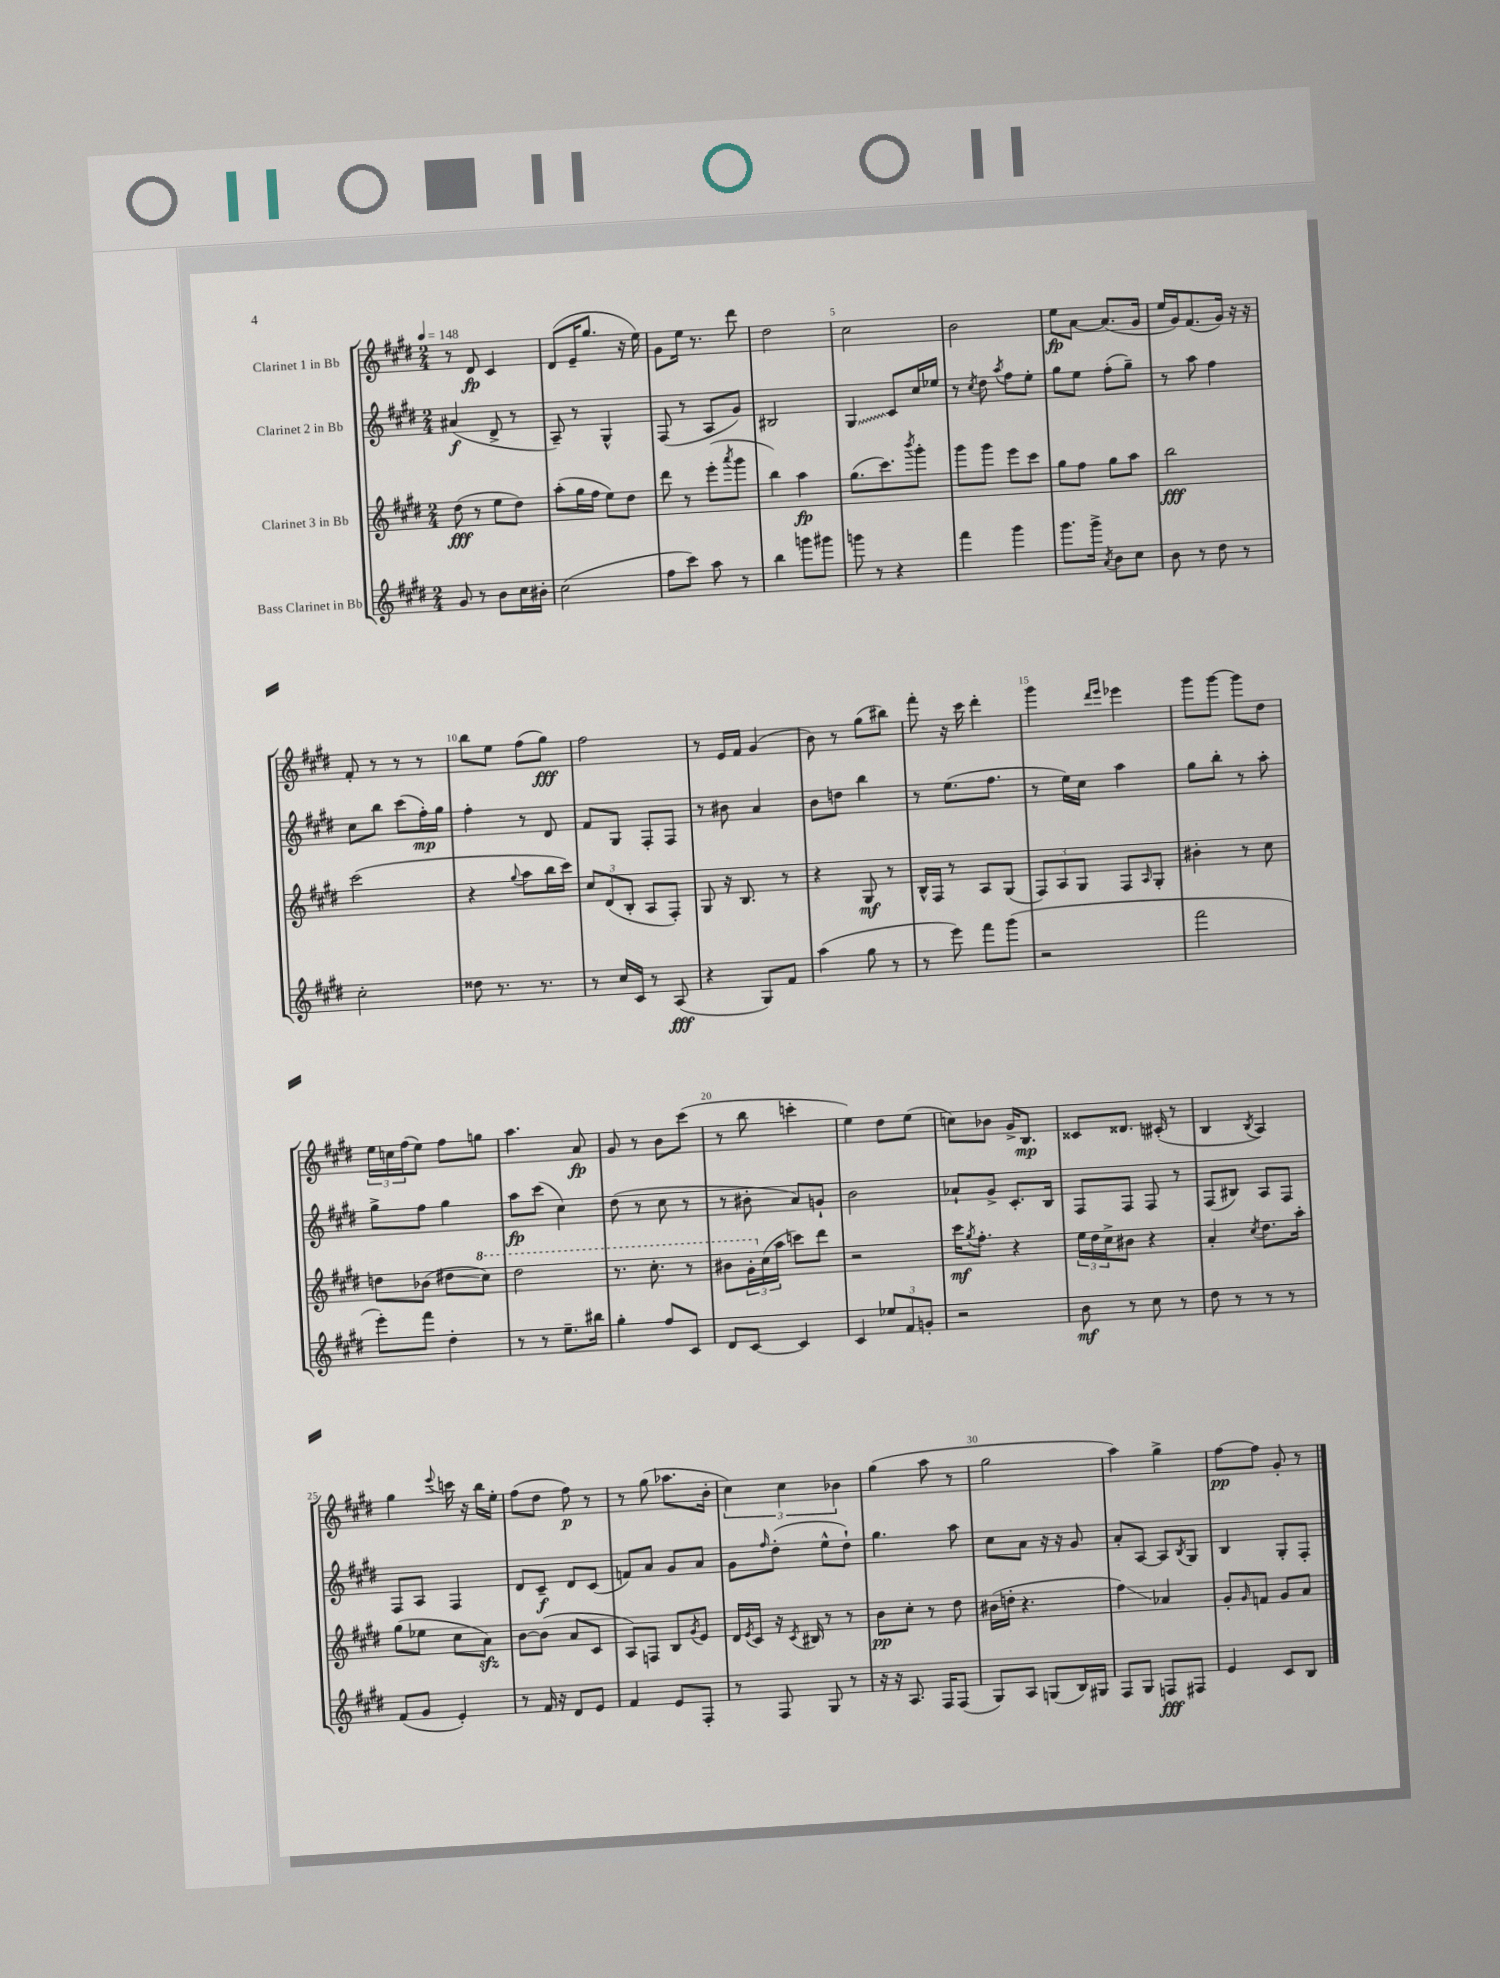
<<
\new StaffGroup <<
\new Staff = "s0" \with { instrumentName = "Clarinet 1 in Bb" } {
    \clef treble \key e \major \numericTimeSignature \time 2/4 \tempo 4 = 148
    r8 dis'8\fp cis'4 |
    dis'8( e'16-- gis''8. r16 e''16) |
    gis'8 e''16 r8. dis'''8 |
    dis''2 |
    cis''2 |
    b'2 |
    e''8\fp a'8~ a'8.( gis'16 |
    e''16 gis'16) fis'8.( gis'16) r16 r16 |
    fis'8-. r8 r8 r8 |
    b''8 e''8 fis''8( gis''8\fff) |
    fis''2 |
    r8 e'16 fis'16 gis'4( |
    b'8) r8 gis''8( bis''8) |
    fis'''8-. r16 cis'''16 dis'''4-. |
    gis'''4 \grace { dis'''16 e'''16 } ees'''4 |
    gis'''8 gis'''8~ gis'''8 dis''8 |
    \tuplet 3/2 { e''16 c''16 fis''16( } e''8) fis''8 g''8 |
    a''4. a'8\fp |
    gis'8 r8 b'8 cis'''8( |
    r8 b''8 c'''4-. |
    e''4) dis''8 e''8( |
    c''8) bes'8 gis'16-> b8.\mp |
    cisis'8 disis'8. cis'16-.( r8 |
    b4 \acciaccatura { b8 } a4) |
    gis''4 \appoggiatura { e'''8 } c'''16 r16 b''16 e''16-. |
    fis''8( dis''8 fis''8\p) r8 |
    r8 gis''8( aes''8. b'16-. |
    \tuplet 3/2 { cis''4) cis''4 bes'4 } |
    gis''4( a''8 r8 |
    gis''2 |
    a''4) gis''4-> |
    fis''8~\pp fis''8 gis'8-. r8 \bar "|." |
}
\new Staff = "s1" \with { instrumentName = "Clarinet 2 in Bb" } {
    \clef treble \key e \major \numericTimeSignature \time 2/4
    ais'4\f( dis'8-> r8 |
    a8--) r8 gis4-^ |
    fis8( r8 a8 gis'8) |
    bis2 |
    \once \override Glissando.style = #'zigzag gis4\glissando cis'8 cis''16 ees''16 |
    r8 \acciaccatura { cis''8 } dis''8 \acciaccatura { a''8 } fis''8 e''8-. |
    gis''8 e''8 fis''8-.( gis''8--) |
    r8 a''8 fis''4 |
    cis''8 b''8 cis'''8( fis''16-.\mp) gis''16 |
    fis''4-. r8 dis'8 |
    fis'8 gis8 fis8-. fis8 |
    r8 bis'8 a'4 |
    b'8 d''8 b''4 |
    r8 e''8.( fis''8. |
    r8 e''16) cis''16 a''4 |
    gis''8 b''8-. r8 a''8-. |
    gis''8-> fis''8 gis''4 |
    a''8\fp cis'''8( cis''4) |
    dis''8( r8 cis''8 r8 |
    r8 bis'8-. a'8) g'8-! |
    b'2 |
    aes'8-! gis'8-> cis'8.-. b16 |
    fis8 fis8 fis8 r8 |
    fis8( bis8) a8 fis8 |
    fis8 a8 fis4 |
    dis'8 cis'8--\f dis'8 cis'8( |
    f'8) a'8 gis'8 a'8 |
    gis'8 \grace { fis''16 } dis''8-.( e''8-^ dis''8-!) |
    gis''4. a''8 |
    cis''8 a'8 r16 r16 gis'8 |
    a'8-. a8~ a8 \acciaccatura { b8 } gis8 |
    b4 gis8-. fis8-. \bar "|." |
}
\new Staff = "s2" \with { instrumentName = "Clarinet 3 in Bb" } {
    \clef treble \key e \major \numericTimeSignature \time 2/4
    dis''8\fff( r8 e''8 dis''8) |
    a''8-.( gis''16 fis''16 e''8) dis''8 |
    dis'''8 r8 e'''8-.( \acciaccatura { a'''8 } gis'''8 |
    b''4) a''4\fp |
    gis''8.( cis'''8.) \acciaccatura { b'''8 } gis'''8-. |
    gis'''8 gis'''8 e'''8 cis'''8 |
    gis''8 fis''8 gis''8 a''8 |
    b''2\fff |
    cis'''2( |
    r4 \appoggiatura { gis''8 } a''8 b''16 cis'''16) |
    \tuplet 3/2 { cis''8 dis'8( b8-. } a8 fis8-.) |
    gis8 r16 b8. r8 |
    r4 gis8\mf r8 |
    b16-^ fis16 r8 a8 gis8( |
    \tuplet 3/2 { fis8) a8 gis8 } fis8 \grace { a16 } gis8-. |
    bis'4-. r8 cis''8 |
    d''8 bes'8( dis''8\glissando \ottava #1 cis'''8) |
    dis'''2 |
    r8. cis'''8.-. r8 |
    bis''8 \tuplet 3/2 { gis''16-. \ottava #0 cis''16( a''16 } c'''8) dis'''8 |
    r2 |
    cis'''16\mf \acciaccatura { gis''8 } fis''8.-. r4 |
    \tuplet 3/2 { e''16 dis''16 cis''16-> } bis'8 r4 |
    a'4-. \acciaccatura { cis''8 } dis''8. a''16-. |
    gis''8( ees''8 cis''8 a'8\sfz) |
    b'8~ b'8( a'8 cis'8 |
    a8) f8 b8 \acciaccatura { gis'8 } e'8 |
    dis'16 \acciaccatura { e'8 } cis'16 r16 \acciaccatura { cis'8 } bis16 r8 r8 |
    b'8\pp cis''8-. r8 dis''8 |
    bis'16( d''16-. r4. |
    fis''4\glissando) aes'4 |
    gis'8-. \grace { gis'16 } f'8 gis'8 a'8 \bar "|." |
}
\new Staff = "s3" \with { instrumentName = "Bass Clarinet in Bb" } {
    \clef treble \key e \major \numericTimeSignature \time 2/4
    gis'8 r8 b'8 cis''16 bis'16-. |
    cis''2( |
    fis''8 cis'''8) a''8 r8 |
    b''4 g'''8 gis'''8 |
    g'''8 r8 r4 |
    fis'''4 gis'''4 |
    gis'''8. gis'''16-> \acciaccatura { a'8 } b'8 cis''8 |
    b'8 r8 dis''8 r8 |
    cis''2-. |
    disis''8 r8. r8. |
    r8 cis''16 cis'16 r8 a8\fff( |
    r4 gis8) fis'8 |
    a''4( gis''8 r8 |
    r8 e'''8) fis'''8 gis'''8( |
    r2 |
    fis'''2 |
    e'''8-.) fis'''8 dis''4-. |
    r8 r8 e''8.-- bis''16 |
    gis''4-. fis''8 cis'8 |
    dis'8 cis'8~ cis'4 |
    cis'4 \tuplet 3/2 { ees''8 fis'8 g'8-. } |
    r2 |
    b'8\mf r8 cis''8 r8 |
    dis''8 r8 r8 r8 |
    fis'8( gis'8 e'4-.) |
    r8 fis'16 r16 dis'8 e'8 |
    fis'4 e'8 fis8-. |
    r8 fis8 gis8 r8 |
    r16 r16 a8. fis16 fis8( |
    gis8) a8 g8( b16) gis16 |
    fis8 gis8 f8\fff fis8 |
    e'4 cis'8 b8 \bar "|." |
}
>>
>>
\layout { \context { \Score \override BarNumber.break-visibility = ##(#f #t #t) barNumberVisibility = #(every-nth-bar-number-visible 5) } }
